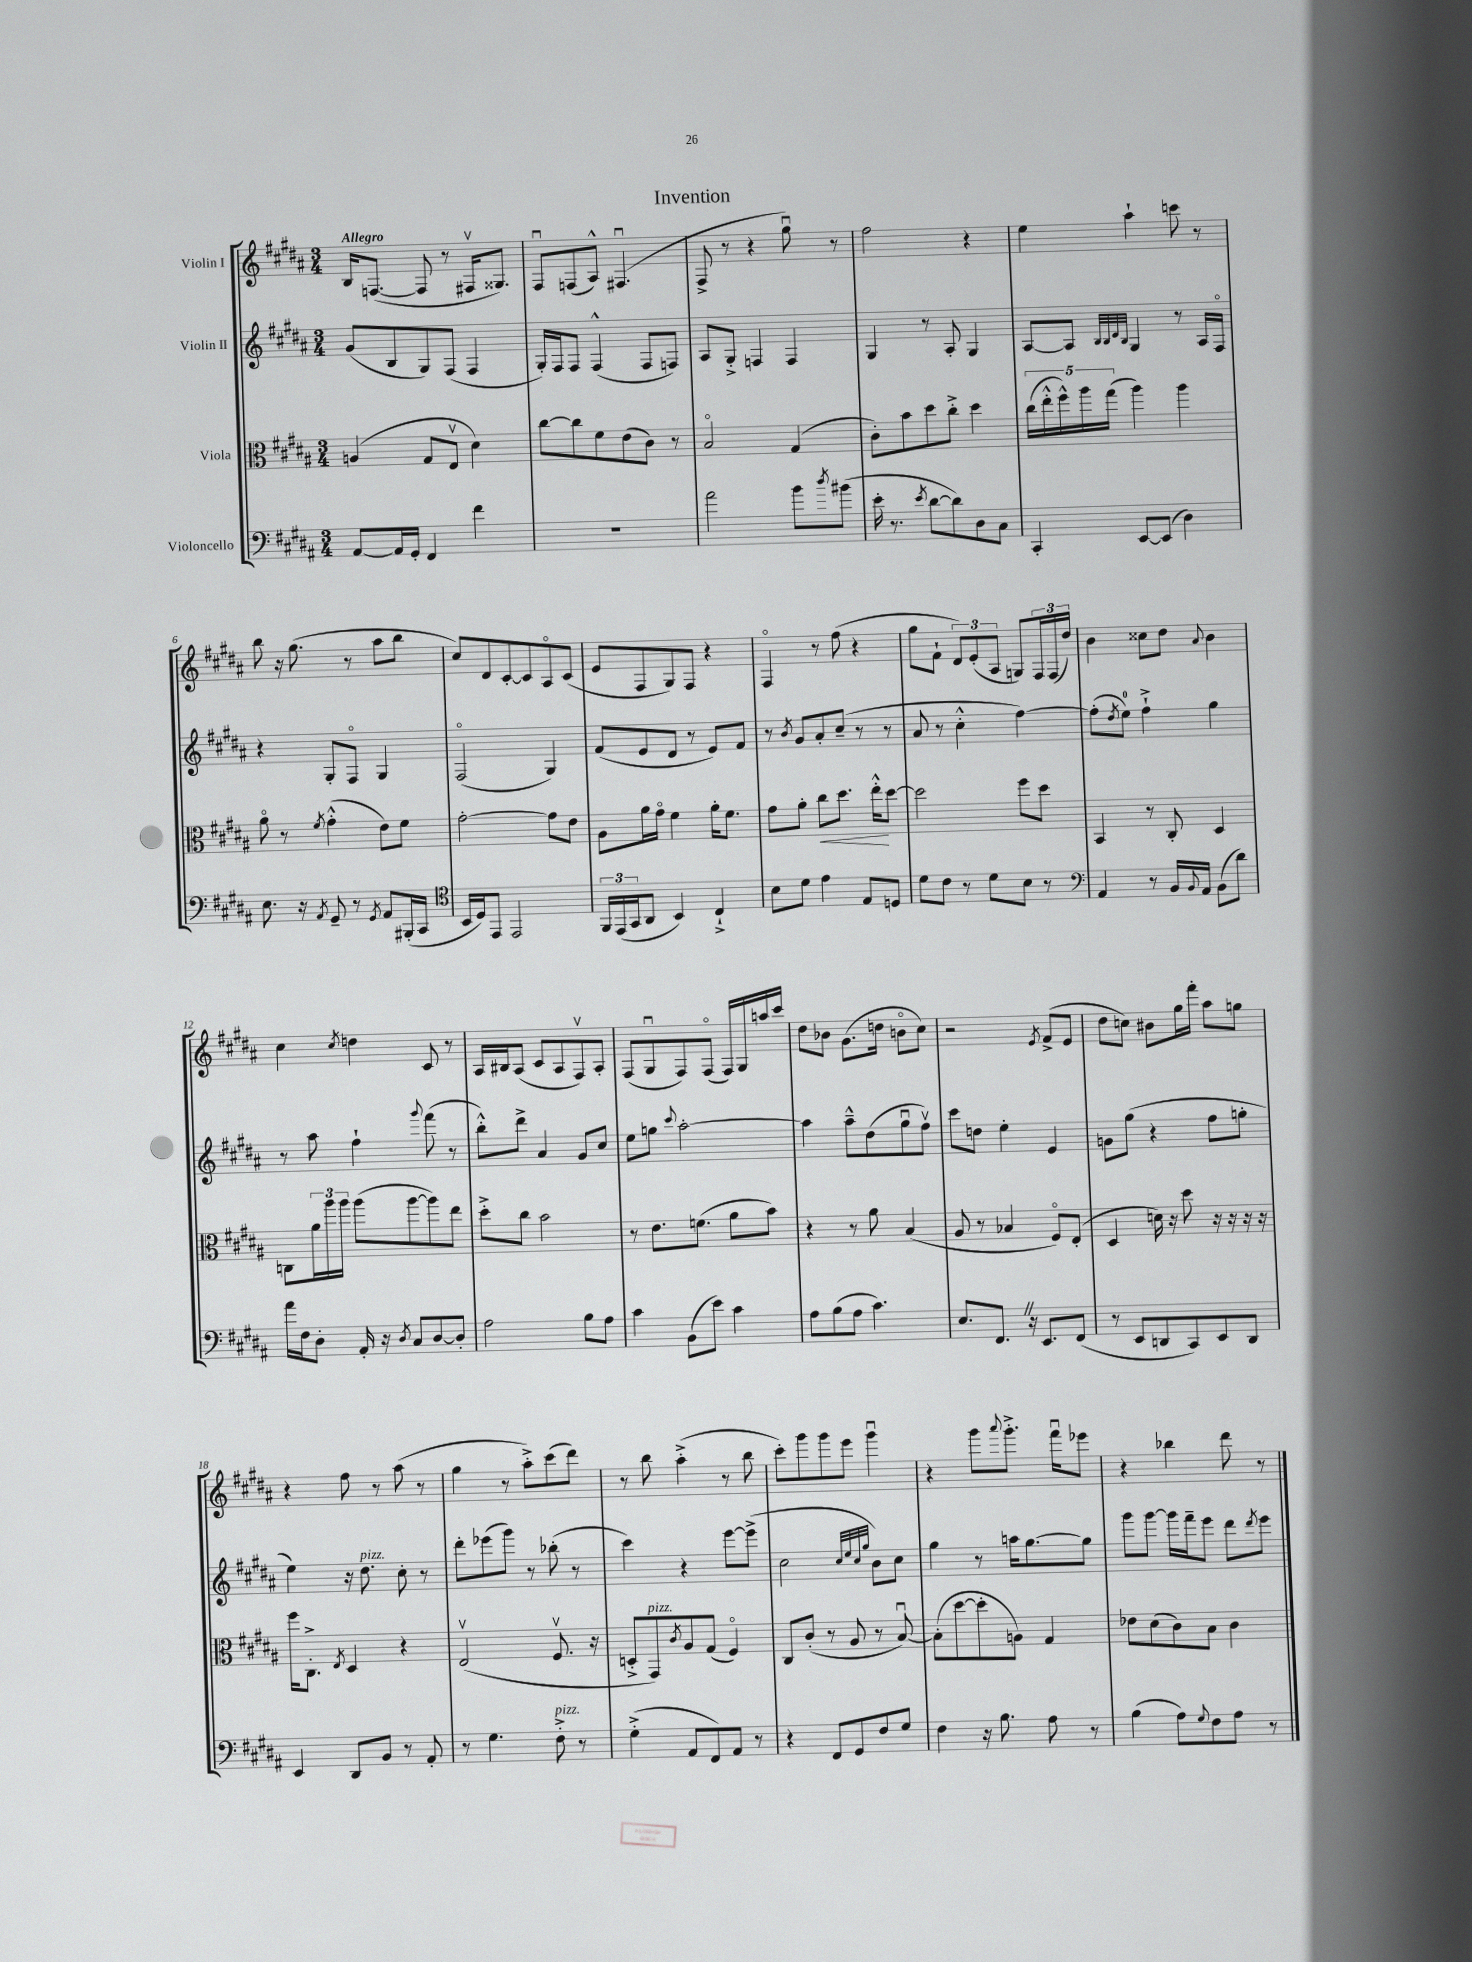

**kern	**kern	**dynam	**kern	**kern
*part4	*part3	*part3	*part2	*part1
*staff4	*staff3	*staff3	*staff2	*staff1
*I"Violoncello	*I"Viola	*	*I"Violin II	*I"Violin I
*clefF4	*clefC3	*	*clefG2	*clefG2
*k[f#c#g#d#a#]	*k[f#c#g#d#a#]	*	*k[f#c#g#d#a#]	*k[f#c#g#d#a#]
*M3/4	*M3/4	*	*M3/4	*M3/4
=1	=1	=1	=1	=1
!	!	!	!	!LO:TX:a:B:t=Allegro
[8AA#/L	(4An/	.	(8g#/L	16B/KL
.	.	.	.	([8.Fn/J
16AA#/L]	.	.	8B/	.
16GG#'/JJ	.	.	.	.
4FF#/	8G#/L	.	8G#/)	8F/]
.	8Ev/J	.	(8F#/J	8r
4f#\	4d#\)	.	4F#/	16F#Xv/KL
.	.	.	.	8.G##X/J)
=2	=2	=2	=2	=2
2.r	[8cc#\L	.	16G#'/LL)	8F#u/L
.	.	.	16F#/J	.
.	8cc#\]	.	8F#/J	(8Fn/
.	8f#\	.	(4F#^^/	8A#^^/J)
.	(8e\	.	.	(4.F#Xu/
.	8c#\J)	.	8F#/L	.
.	8r	.	8Fn/J)	.
=3	=3	=3	=3	=3
2a#\	2B/	.	8A#/L	8F#^/
.	.	.	8G#'^/J	8r
.	.	.	4Fn/	4r
8b\L	(4G#/	.	4F/	8gg#u\)
8qdd#/	.	.	.	.
(8b#X\J	.	.	.	8r
=4	=4	=4	=4	=4
16e'\	8c#'\L)	.	4G#/	2ff#\
8.r	.	.	.	.
.	8b\	.	.	.
8qe/	.	.	.	.
[8d#\L	8dd#\	.	8r	.
8d#\])	8cc#'^\J	.	8A#'/	.
8D#\	4dd#\	.	4G#/	4r
8C#\J	.	.	.	.
=5	=5	=5	=5	=5
4CC#'/	(20cc#\LL	.	[8A#/L	4ee\
.	20ee'^^\	.	.	.
.	20ff#^^\)	.	.	.
.	.	.	8A#/J]	.
.	20aa#\	.	.	.
.	(20gg#\JJ	.	.	.
.	.	.	32qqB/LLL	.
.	.	.	32qqB/	.
.	.	.	32qqd#/	.
.	.	.	32qqB/JJJ	.
[8EE/L	4aa#\)	.	4G#/	4aa#`\
(8EE/J]	.	.	.	.
4D#\)	4aa#\	.	8r	8cccn\
.	.	.	16A#/LL	8r
.	.	.	16F#/JJ	.
!!LO:LB:g=z
=6	=6	=6	=6	=6
8.E\	8a#\	.	4r	8bb\
.	8r	.	.	16r
16r	.	.	.	(8.gg#\
8qAA#/	8qf#/	.	.	.
8GG#~/	(4g#'^^\	.	8G#'/L	.
8r	.	.	8F#/J	8r
8qGG#/	.	.	.	.
8AA#/L	8e\L)	.	4G#/	8aa#\L
(16BBB#X'/L	8f#\J	.	.	8bb\J
16CC#/JJ	.	.	.	.
=7	=7	=7	=7	=7
*clefC4	*	*	*	*
16BB/LL	[2g#'\	.	(2F#/	8cc#/L)
16D#/J)	.	.	.	.
8EE/J	.	.	.	8d#/
2EE/	.	.	.	[8c#'/
.	.	.	.	8c#/]
.	8g#\L]	.	4G#/)	8A#/
.	8e\J	.	.	(8c#/J
=8	=8	=8	=8	=8
24FF#/LL	8A#\L	.	(8f#/L	8e/L
(24EE/	.	.	.	.
24GG#/J	.	.	.	.
8AA#/J	16a#\L	.	8e/	8F#/
.	16g#\JJ	.	.	.
4BB/)	4f#\	.	8d#/J	8G#/)
.	.	.	8r	8F#/J
4C#`^/	16a#'\KL	.	8e/L)	4r
.	8.f#\J	.	.	.
.	.	.	8f#/J	.
=9	=9	=9	=9	=9
8B\L	8g#\L	.	8r	4F#/
.	.	.	8qb/	.
8d#\J	8a#'\J	.	8g#/L	.
!	!	!LO:HP:b	!	!
4e\	8cc#\L	<	8a#'/	8r
.	8.dd#\J	.	(8cc#~/J	(8ff#\
8E/L	.	.	8r	4r
.	16ee'^^\KL	.	.	.
8Dn/J	[8dd#\J	[	8r	.
=10	=10	=10	=10	=10
8d#\L	2dd#\]	.	8a#/	8gg#\L
8c#\J	.	.	8r	8f#`\J
8r	.	.	4cc#'^^\	12d#/L)
.	.	.	.	(12e'/
8d#\L	.	.	.	.
.	.	.	.	12A#/J
8B\J	8ff#\L	.	[4ff#\)	8Gn/L)
8r	8dd#\J	.	.	24F#/L
.	.	.	.	(24F#/
.	.	.	.	24dd#/JJ)
=11	=11	=11	=11	=11
*clefF4	*	*	*	*
4AA#/	4BB/	.	(8ff#'\L]	4b\
.	.	.	8qdd#/	.
.	.	.	8ee\J)	.
8r	8r	.	4ff#`^\	8cc##X\L
16BB/LL	8C#'/	.	.	8dd#\J
8qqBB/	.	.	.	.
16AA#/JJ	.	.	.	.
.	.	.	.	8qqa#/
(8BB\L	4D#/	.	4gg#\	4b\
8d#\J)	.	.	.	.
!!LO:LB:g=z
=12	=12	=12	=12	=12
16a#\LL	8Cn\L	.	8r	4cc#\
16F#\J	.	.	.	.
8D#'\J	24a#\L	.	8aa#\	.
.	24aa#\	.	.	.
.	24aa#\JJ	.	.	.
.	.	.	.	8qcc#/
16AA#'/	(8aa#\L	.	4ff#`\	4ddn\
16r	.	.	.	.
8qD#/	.	.	.	.
8C#/L	[8aa#\	.	.	.
.	.	.	8qqggg#/	.
[8D#/	8aa#\])	.	(8fff#\	8c#/
8D#'/J]	8ee\J	.	8r	8r
=13	=13	=13	=13	=13
2A#\	8dd#'^\L	.	8bb'^^\L)	16A#/LL
.	.	.	.	16B#X/J
.	8cc#\J	.	8ddd#^\J	(8A#/J
.	2b\	.	4a#/	8c#/L
.	.	.	.	8A#/
8B\L	.	.	8g#/L	8F#v/)
8A#\J	.	.	8cc#/J	8A#'/J
=14	=14	=14	=14	=14
4c#\	8r	.	8ee\L	(8F#/L
.	8.e\L	.	8ggn\J	8G#u/
.	.	.	8qqccc#/	.
(8BB\L	.	.	[2aa#'\	8F#/)
.	(8.fn\J	.	.	.
8e\J)	.	.	.	(8F#/J
4c#\	8a#\L	.	.	16F#/LL)
.	.	.	.	16G#/
.	8b\J)	.	.	16aan/
.	.	.	.	16ccc#/JJ
=15	=15	=15	=15	=15
8A#\L	4r	.	4aa#\]	8dd#\L
(8B\	.	.	.	8b-X\J
8A#\J	8r	.	8aa#~^^\L	(8.g#\L
4.c#\)	8a#\	.	(8dd#\	.
.	.	.	.	16ddn\Jk
.	(4B/	.	8gg#u\	8bn\L
.	.	.	8ff#v\J)	8cc#\J)
=16	=16	=16	=16	=16
8.E/L	8A#/	.	8ccc#\L	2r
.	8r	.	8ddn\J	.
8.FF#Z/J	.	.	.	.
.	4B-X/	.	4ee'\	.
16r	.	.	.	.
8.EE/L	.	.	.	.
.	.	.	.	8qe/
.	8F#/L)	.	4e/	(8f#^/L
(8FF#/J	(8E'/J	.	.	8e/J
=17	=17	=17	=17	=17
8r	4D#/	.	8gn\L	8dd#\L
8EE/L	.	.	(8gg#\J	8ccn\J)
8DDn/	16dn\)	.	4r	8b#X\L
.	16r	.	.	.
8CC#/)	8dd#\	.	.	16gg#\L
.	.	.	.	16fff#'\JJ
8EE/	16r	.	8ff#\L	8aa#\L
.	16r	.	.	.
8DD/J	16r	.	8ggn'\J	8ggn\J
.	16r	.	.	.
!!LO:LB:g=z
=18	=18	=18	=18	=18
4EE/	16ff#\KL	.	4ee\)	4r
.	8.C#'^\J	.	.	.
.	8qE/	.	.	.
8DD#/L	4D#/	.	16r	8ff#\
!	!	!	!LO:TX:a:i:t=pizz.	!
.	.	.	8.dd#\	.
8BB/J	.	.	.	8r
8r	4r	.	8cc#'\	(8aa#\
8AA#'/	.	.	8r	8r
=19	=19	=19	=19	=19
8r	(2Ev/	.	8ddd#'\L	4gg#\
4.G#\	.	.	(8eee-X\	.
.	.	.	8ggg#\J)	8r
.	.	.	8r	8aa#'^\L)
!LO:TX:a:i:t=pizz.	!	!	!	!
8F#'^\	8.F#v/	.	(8bb-X'\	(8ccc#\
8r	.	.	8r	8ddd#\J)
.	16r	.	.	.
=20	=20	=20	=20	=20
(4G#'^\	8Dn'^/L	.	4ccc#\)	8r
!	!LO:TX:a:i:t=pizz.	!	!	!
.	8GG#/)	.	.	8bb\
.	8qc#/	.	.	.
8AA#/L	8A#/	.	4r	(4aa#'^\
8FF#/)	(8G#/J	.	.	.
8AA#/J	4F#/)	.	[8eee\L	8r
8r	.	.	(8eee^\J]	8bb\
=21	=21	=21	=21	=21
4r	8C#/L	.	2cc#\	8ccc#'\L)
.	(8c#'/J	.	.	8ggg#\
8FF#/L	8r	.	.	8ggg#\
8GG#/	8A#/	.	.	8eee\J
.	.	.	32qqcc#/LLL	.
.	.	.	32qqee/	.
.	.	.	32qqcc#/	.
.	.	.	32qqgg#/JJJ	.
8F#/	8r	.	8b\L)	4ggg#u\
8G#/J	[8Bu/)	.	8cc#\J	.
=22	=22	=22	=22	=22
4F#\	(8B'\L]	.	4gg#\	4r
.	[8dd#\	.	.	.
16r	8dd#'\]	.	8r	8ggg#\L
8.B\	.	.	.	.
.	.	.	.	8qqaaa#/
.	8An\J)	.	16aan\KL	8.ggg#'^\J
.	.	.	[8.gg#\	.
8A#\	4G#/	.	.	.
.	.	.	.	16fff#u\KL
8r	.	.	8gg#\J]	8eee-X\J
=23	=23	=23	=23	=23
(4B\	8e-X\L	.	8ggg#\L	4r
.	(8d#\	.	[8ggg#\J	.
8A#\L)	8c#\)	.	16ggg#\LL]	4bb-X\
.	.	.	16fff#~\J	.
8qqG#/	.	.	.	.
8F#\	8B\J	.	8eee\J	.
8A#\J	4c#\	.	8ddd#\L	8ddd#\
.	.	.	8qddd#/	.
8r	.	.	8eee\J	8r
==	==	==	==	==
*-	*-	*-	*-	*-
